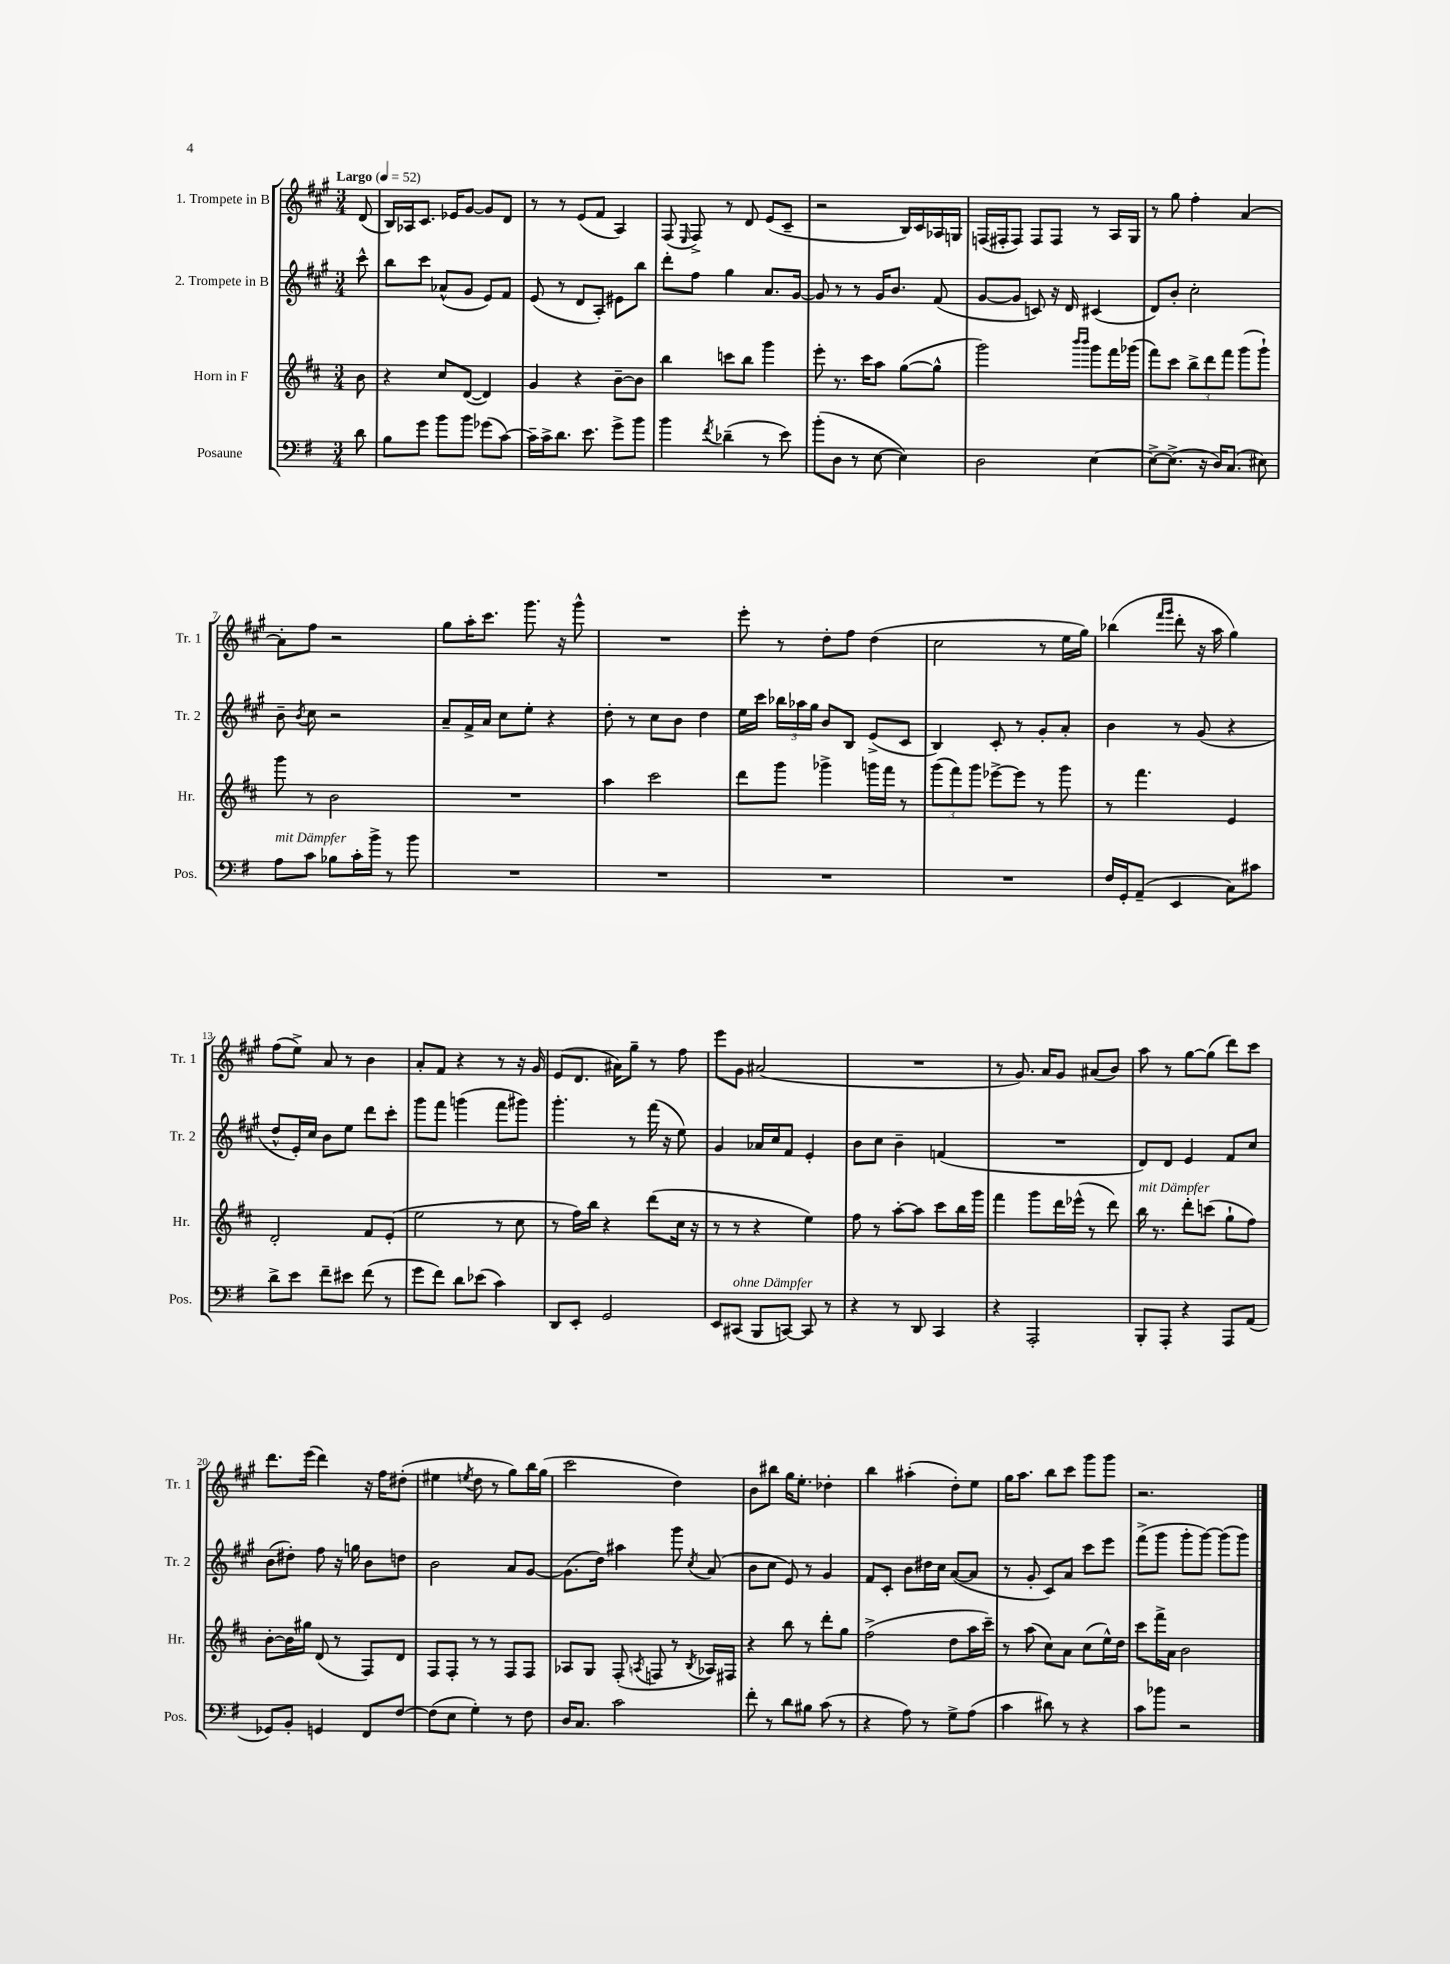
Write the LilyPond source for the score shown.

<<
\new StaffGroup <<
\new Staff = "s0" \with { instrumentName = "1. Trompete in B" shortInstrumentName = "Tr. 1" } {
    \clef treble \key a \major \numericTimeSignature \time 3/4 \partial 8 \tempo "Largo" 4 = 52
    \autoBeamOff d'8( |
    b16[) aes16 cis'8.] ees'16[ gis'8]~ gis'8[ d'8] |
    r8 r8 e'8[( fis'8] a4) |
    fis8( \grace { e16 } fis8->) r8 d'8 e'8[( cis'8]-- |
    r2 b16[) cis'16 aes16 g16] |
    f16[( fis16-. fis8]) fis8[ fis8] r8 a16[ gis16] |
    r8 gis''8 fis''4-. a'4~ |
    a'8[-. fis''8] r2 |
    gis''8[ a''16-. cis'''8.] gis'''8. r16 gis'''8-^ |
    R2. |
    e'''8-. r8 d''8[-. fis''8] d''4( |
    cis''2 r8 e''16[ gis''16]) |
    bes''4( \grace { fis'''16[ gis'''16] } d'''8-. r16 a''16 gis''4) |
    fis''8[( e''8]->) a'8 r8 b'4 |
    a'8[-. fis'8] r4 r8 r16 gis'16 |
    e'8[( d'8.] ais'16[) gis''8]-- r8 fis''8 |
    e'''8[ gis'8] ais'2( |
    R2. |
    r8 gis'8.) a'16[ gis'8] ais'8[( b'8]) |
    a''8 r8 gis''8[~ gis''8]( d'''8[) cis'''8] |
    d'''8.[ e'''16]( d'''4) r16 fis''16[ dis''8]-.( |
    eis''4 \acciaccatura { e''8 } d''8 r8 gis''8[) b''16 gis''16]( |
    cis'''2 d''4) |
    b'8[ bis''8] gis''16[ e''8.]-. des''4-. |
    b''4 ais''4-.( d''8[-.) e''8] |
    gis''16[ a''8.] b''8[ cis'''8] gis'''8[ gis'''8] |
    r2. \bar "|." |
}
\new Staff = "s1" \with { instrumentName = "2. Trompete in B" shortInstrumentName = "Tr. 2" } {
    \clef treble \key a \major \numericTimeSignature \time 3/4 \partial 8
    \autoBeamOff cis'''8-^ |
    b''8[ cis'''8] aes'8[-^( gis'8] e'8[) fis'8] |
    e'8( r8 d'8[ a8]-.) eis'8[ b''8] |
    d'''8[-. fis''8] gis''4 a'8.[ gis'16]~ |
    gis'8 r8 r8 gis'16[ b'8.] fis'8( |
    gis'8[~ gis'8] c'8) r16 d'16 cis'4( |
    d'8[) b'8]-. cis''2-. |
    b'8-- \acciaccatura { b'8 } cis''8 r2 |
    a'8[-- fis'16-> a'16] cis''8[ e''8]-. r4 |
    d''8-. r8 cis''8[ b'8] d''4 |
    e''16[ cis'''16] \tuplet 3/2 { bes''16[ aes''16 gis''16] } b'8[ b8] e'8[->( cis'8] |
    b4) cis'8-. r8 gis'8[-. a'8]-. |
    b'4 r8 gis'8( r4 |
    d''8[-^ e'16-.) cis''16] b'8[ e''8] d'''8[ cis'''8]-. |
    gis'''8[ fis'''8] g'''4( fis'''8[ gis'''8]) |
    gis'''4.-. r8 fis'''16( r16 e''8) |
    gis'4 aes'16[ cis''16 fis'8] e'4-. |
    b'8[ cis''8] b'4-- f'4( |
    R2. |
    d'8[) d'8] e'4 fis'8[ cis''8] |
    b'8[( dis''8]-.) fis''8 r16 g''16 b'8[ d''8] |
    b'2 a'8[ gis'8]~ |
    gis'8.[( d''16]) ais''4 gis'''8 \acciaccatura { cis''8 } a'8( |
    b'8[ cis''8] e'8) r8 gis'4 |
    fis'8[ cis'8]-. b'8[ dis''16 cis''16] a'8[~( a'8] |
    r8 gis'8-. cis'8[) a'8] cis'''8[ e'''8] |
    fis'''8[->( gis'''8] gis'''8[-. gis'''8]~) gis'''8[( gis'''8]) \bar "|." |
}
\new Staff = "s2" \with { instrumentName = "Horn in F" shortInstrumentName = "Hr." } {
    \clef treble \key d \major \numericTimeSignature \time 3/4 \partial 8
    \autoBeamOff b'8 |
    r4 cis''8[ d'8]~( d'4) |
    g'4 r4 b'8[~-- b'8] |
    b''4 c'''8[ b''8] g'''4 |
    e'''8-. r8. cis'''16[ a''8] g''8[~( g''8]-^ |
    g'''2) \grace { b'''16[ b'''16] } g'''8[ fis'''16 ges'''16]( |
    fis'''8[) cis'''8] \tuplet 3/2 { b''8[-> d'''8 fis'''8] } g'''8[( g'''8]-!) |
    g'''8 r8 b'2 |
    R2. |
    a''4 cis'''2 |
    d'''8[ g'''8] ges'''4-> g'''16[ fis'''16] r8 |
    \tuplet 3/2 { g'''8[( fis'''8) g'''8] } ees'''8[~-> ees'''8] r8 g'''8 |
    r8 fis'''4. e'4 |
    d'2-. fis'8[ e'8]-.( |
    e''2 r8 cis''8 |
    r8 fis''16[) b''16] r4 d'''8[( cis''16] r16 |
    r8 r8 r4 e''4) |
    fis''8 r8 a''8[~-. a''8] cis'''8[ b''16 g'''16] |
    fis'''4 g'''8[ d'''16 ees'''16]-^( r8 d'''8) |
    b''16^\markup { \italic "mit Dämpfer" } r8. d'''8[-. c'''8]( g''8[-! fis''8]) |
    b'8[~-. b'16 gis''16] d'8( r8 fis8[) d'8] |
    fis8[ fis8]-. r8 r8 fis8[ fis8] |
    aes8[ g8] fis8-.( \acciaccatura { a8 } f8 r8 \acciaccatura { b8 } aes16[) fis16] |
    r4 b''8 r8 d'''8[-. g''8] |
    fis''2->( d''8[ a''16 cis'''16]--) |
    r8 a''8( cis''8[) a'8] cis''8[( e''16-^) d''16] |
    cis'''8[ fis'''16-> a'16] b'2 \bar "|." |
}
\new Staff = "s3" \with { instrumentName = "Posaune" shortInstrumentName = "Pos." } {
    \clef bass \key g \major \numericTimeSignature \time 3/4 \partial 8
    \autoBeamOff d'8 |
    b8[ g'8] b'8[ b'8] ges'8[( c'8]~) |
    c'16[-- c'16-> d'8.] e'8. g'8[-> b'8] |
    b'4 \acciaccatura { fis'8 } des'4--( r8 e'8) |
    b'8[-.( d8] r8 e8~ e4) |
    d2 e4~ |
    e8[~-> e8.]->( r16 d16[) c8.]( eis8) |
    a8[^\markup { \italic "mit Dämpfer" } c'8] bes8[ c'16-. b'16]-> r8 b'8 |
    R2. |
    R2. |
    R2. |
    R2. |
    fis16[ g,16-. a,8]--( e,4 c8[) cis'8] |
    d'8[-> e'8] fis'8[-- eis'8] fis'8( r8 |
    g'8[ fis'8]) d'8[ ees'8]( c'4) |
    d,8[ e,8]-. g,2 |
    e,8[ cis,8]^\markup { \italic "ohne Dämpfer" }( b,,8[ c,8]~) c,8 r8 |
    r4 r8 d,8 c,4 |
    r4 a,,2-. |
    b,,8[-. a,,8]-. r4 a,,8[ a,8]( |
    ges,8[) b,8]-. g,4 fis,8[ fis8]~ |
    fis8[( e8] g4-.) r8 fis8 |
    d16[ c8.] c'2 |
    fis'8-. r8 d'8[ bis8] c'8( r8 |
    r4 a8) r8 g8[-> a8]( |
    c'4 dis'8) r8 r4 |
    c'8[ bes'8] r2 \bar "|." |
}
>>
>>
